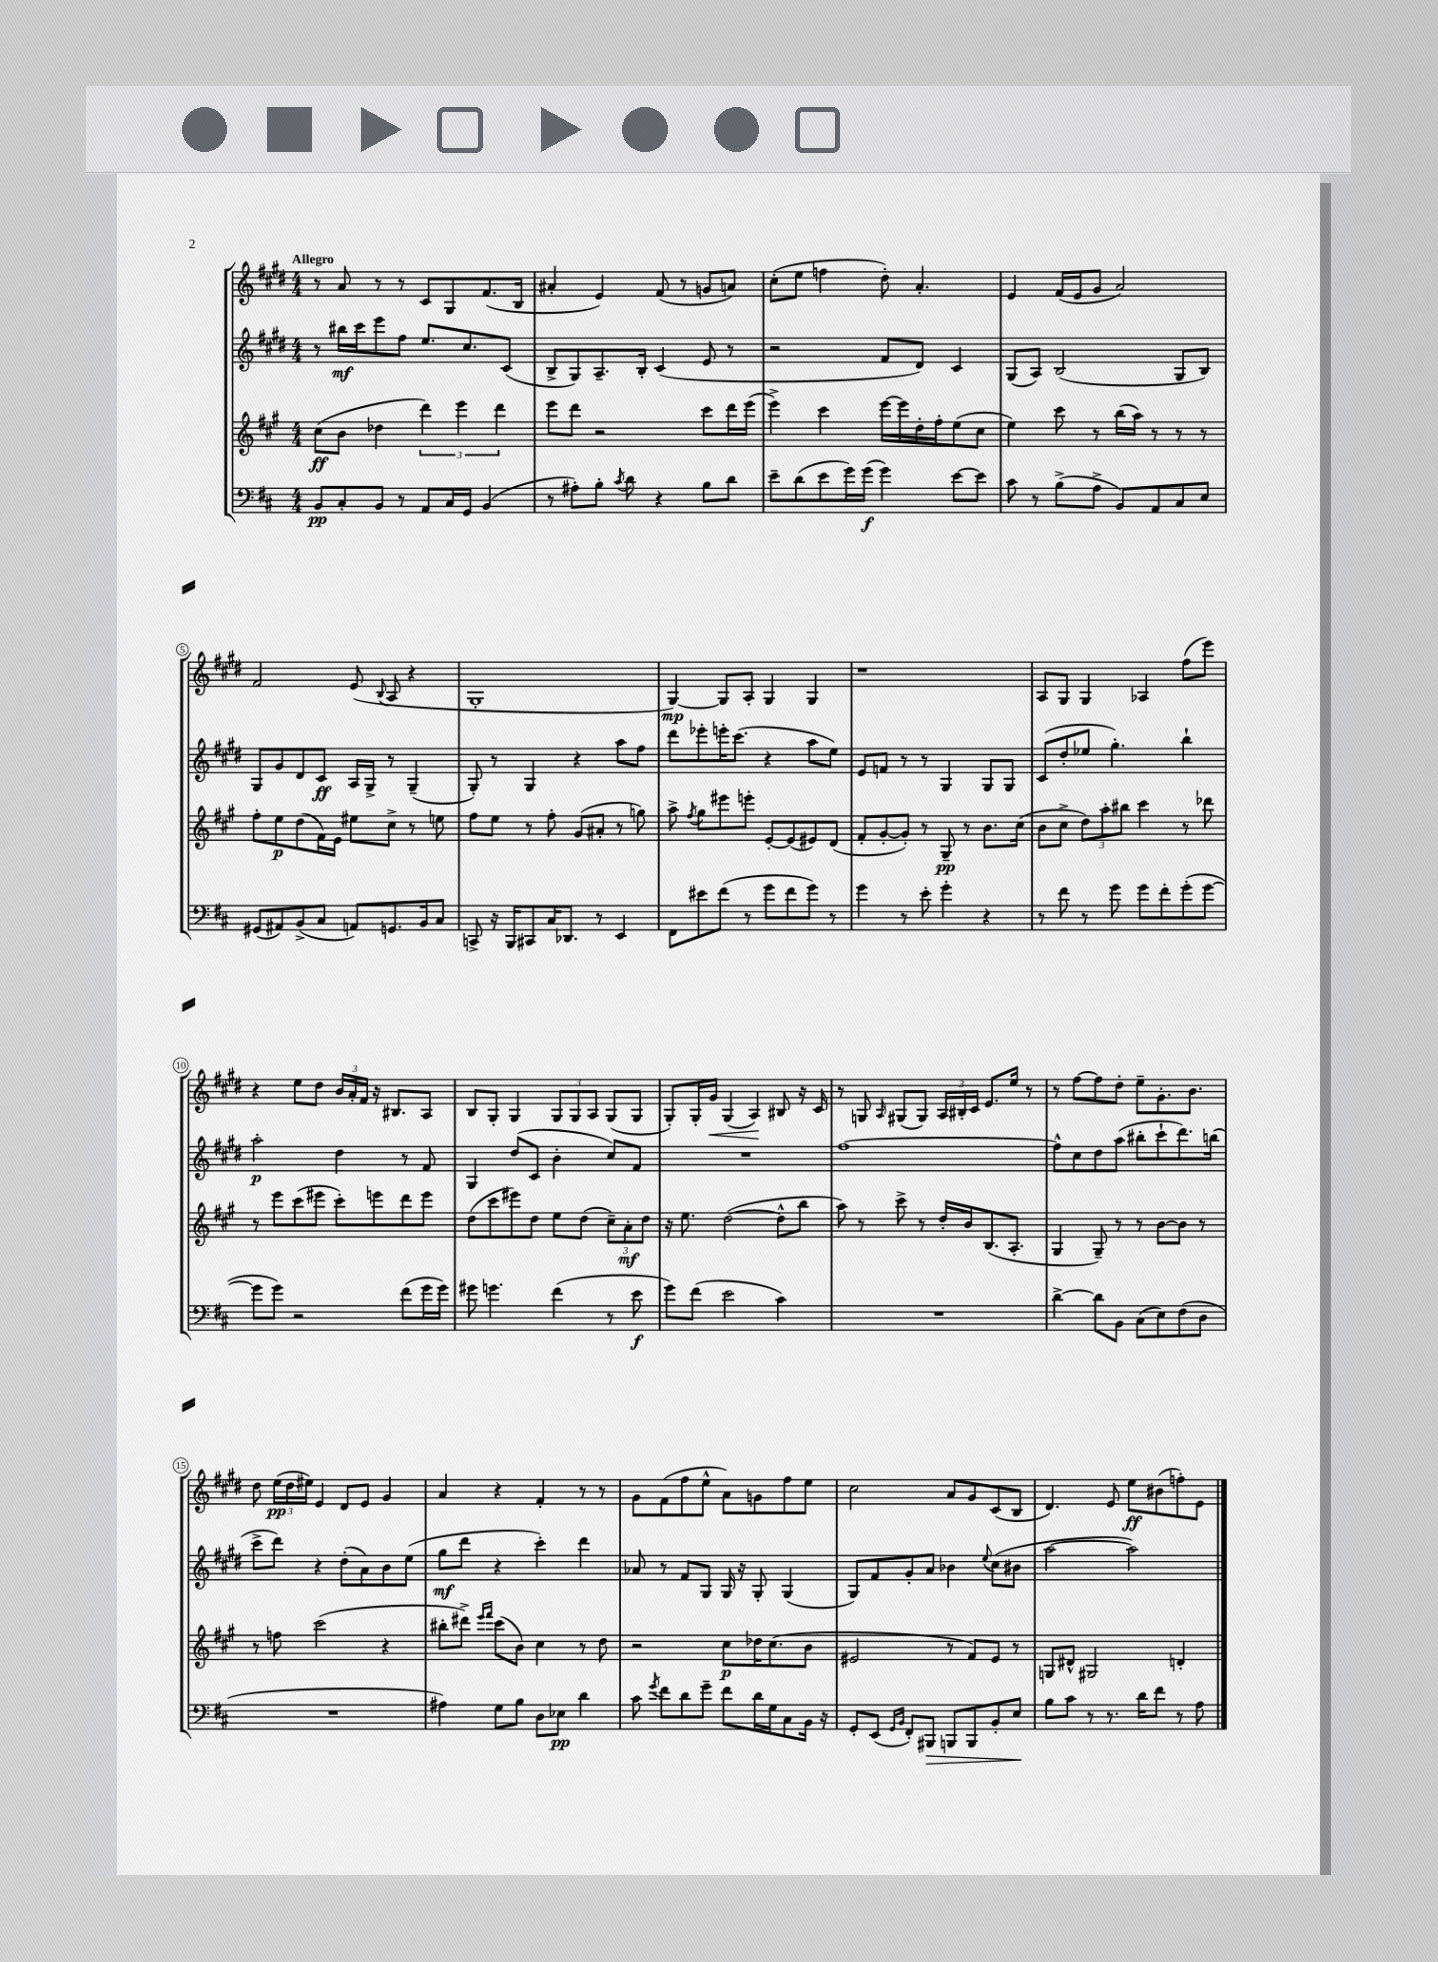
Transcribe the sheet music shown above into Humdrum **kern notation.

**kern	**kern	**kern	**kern
*staff4	*staff3	*staff2	*staff1
*clefF4	*clefG2	*clefG2	*clefG2
*k[f#c#]	*k[f#c#g#]	*k[f#c#g#d#]	*k[f#c#g#d#]
*M4/4	*M4/4	*M4/4	*M4/4
8BB	(8cc#	8r	8r
8C#'	8b	16bb#	8a
.	.	16ccc#	.
8BB	4dd-	8eee	8r
8r	.	8ff#	8r
8AA	6ddd)	8.ee	8c#
16C#	.	.	8G#
.	6eee	.	.
16GG	.	8.cc#	.
(4BB	.	.	(8.f#
.	6ddd	.	.
.	.	(8c#	.
.	.	.	16B
=	=	=	=
8r	8eee	8B^	4a#'
8A#')	8ddd	8G#)	.
8B'	2r	8.A~	4e)
8qc#	.	.	.
8d	.	.	.
.	.	16B'	.
4r	.	(4c#	(8f#
.	.	.	8r
8B	8ccc#	8e	8g
8d	16ddd	8r	8a)
.	(16eee	.	.
=	=	=	=
8e~	4eee^)	2r	(8cc#'
(8d	.	.	8ee
8e	4ccc#	.	4ff
16g)	.	.	.
(16g	.	.	.
4g)	[16eee	8f#	8dd#')
.	16eee]	.	.
.	16dd'	8d#)	4.a'
.	16ff#'	.	.
[8e	(8ee	4c#	.
8e]	8cc#	.	.
=	=	=	=
8c#	4ee)	(8G#	4e
8r	.	8A)	.
(8B^	8ccc#	(2B	(16f#
.	.	.	16e
8A^	8r	.	8g#
8BB)	(16bb	.	2a)
.	16aa)	.	.
8AA	8r	.	.
8C#	8r	8G#	.
8E	8r	8B)	.
=	=	=	=
(8GG#	8ff#'	8G#	2f#
8AA#)	8ee	8g#	.
(8BB^	(8dd	8d#	.
8C#	16f#)	8c#	.
.	16e	.	.
8AA)	8ee#	16A	(8e
.	.	16G#^	.
.	.	.	8qqB
8.GG	8cc#^	8r	8A
.	8r	(4G#~	4r
16BB	.	.	.
8C#	8ee	.	.
=	=	=	=
8CC^	8ff#	8G#')	1G#'
16r	8ee	8r	.
16BBB	.	.	.
8CC#	8r	4G#	.
16C#	8ff#'	.	.
8.DD-	.	.	.
.	(8g#	4r	.
8r	8a#'	.	.
4EE	8r	8aa	.
.	8gg)	8ff#	.
=	=	=	=
8FF#	8aa^	8ddd#	[4G#)
.	8qff#	.	.
8e#	8gg#	8eee-'	.
(8f#	8eee#	16eee'	8G#]
.	.	(8.ccc#	.
8r	8eee'	.	8A'
8g	[8e'	4r	4G#
8f#	(8e]	.	.
8g)	8e#)	8aa	4G#
8r	(8d	8ee)	.
=	=	=	=
4g	8f#'	8e	1r
.	[8g#'	8f	.
8r	8g#'])	8r	.
8e'	8r	8r	.
4g'	8G#~	4G#	.
.	8r	.	.
4r	8.b	8G#	.
.	.	8G#	.
.	(16cc#	.	.
=	=	=	=
8r	8b	(8c#	8A
8f#	8cc#^	8dd#'	8G#
8r	12dd)	8ee-	4G#
.	12aa'	.	.
8g	.	4.gg#')	.
.	12bb#	.	.
8g	4ccc#	.	4A-
8f#'	.	.	.
(8g'	8r	4bb`	(8ff#
[8g	8ddd-	.	8eee)
=	=	=	=
8g]	8r	2aa'	4r
8g)	8eee	.	.
2r	(8ccc#	.	8ee
.	8eee#	.	8dd#
.	8ccc#')	4dd#	24b
.	.	.	24a'
.	.	.	24f#
.	8eee	.	16r
.	.	.	8.B#
(8f#	8ddd	8r	.
16g	8eee	8f#	8A
16g)	.	.	.
=	=	=	=
8g#	(8dd	4G#	8B
4.g	8ccc#	.	8G#'
.	8eee#)	(8dd#	4G#
.	8dd	8c#	.
(4f#	8ee	4b'	12G#
.	.	.	12G#
.	(8dd	.	.
.	.	.	12A
8r	12cc#~)	8cc#)	(8G#
.	12a'	.	.
8e	.	8f#	8G#
.	12dd	.	.
=	=	=	=
8g)	16r	1r	8G#')
.	8.ee	.	.
(8f#	.	.	16G#'
.	.	.	16g#
2e	([2dd	.	(4G#
.	.	.	4A)
4c#)	8dd^^]	.	8B#
.	8bb	.	16r
.	.	.	16c#
=	=	=	=
1r	8aa)	[1ff#	8r
.	8r	.	8G
.	.	.	16qqA
.	8ccc#^	.	(8G#
.	8r	.	8G#)
.	16dd'	.	24A
.	.	.	24B#'
.	16b	.	.
.	.	.	24c#
.	(8.B	.	8.e
.	8.A'	.	16ee
.	.	.	8r
=	=	=	=
[4d^	4G#	8ff#^^]	8r
.	.	8cc#	[8ff#
8d]	8G#~)	8dd#	8ff#]
8BB	8r	(8aa	8dd#'
(8C#	8r	8bb#'	8ee~
8E)	[8b	8ccc#`	8.g#'
(8F#	8b]	8.ddd#)	.
.	.	.	8.b
8D	8r	.	.
.	.	(16bb	.
=	=	=	=
1r	8r	8ccc#^	8dd#
.	8ff	8ddd#)	(24ee
.	.	.	24dd#
.	.	.	24ee#)
.	(2ccc#	4r	4e
.	.	(8dd#'	8d#
.	.	8a)	8e
.	4r	8b	4g#
.	.	(8ee	.
=	=	=	=
4A#)	8bb#'	8gg#	4a
.	8ddd#^)	8ddd#	.
.	16qqeee	.	.
.	16qqfff#	.	.
8G	(8ccc#	4r	4r
8B	8b)	.	.
8D	4cc#	4ccc#')	4f#'
8E-	.	.	.
4d	8r	4ddd#	8r
.	8dd	.	8r
=	=	=	=
8c#	2r	8a-	8g#
8qg	.	.	.
8f#	.	8r	(8f#
8d	.	8f#	8ff#
8g~	.	8G#	8ee^^
8f#	8cc#	16G#	8a)
.	.	16r	.
16d	16dd-	8G#'	8g
16G	(8.cc#	.	.
8C#	.	(4G#	8ff#
16BB	8b	.	8ee
16r	.	.	.
=	=	=	=
8GG'	2e#	8G#)	2cc#
(8EE	.	8f#	.
16qqGG	.	.	.
16qqBB	.	.	.
8FF#')	.	8g#'	.
8BBB#	.	8a	.
8BBB	8r	4b-	8a
8BBB	8f#)	.	8g#
.	.	8qqee	.
8BB'	8e#	(8cc#	(8c#
8E	8r	8b#	8B
=	=	=	=
8B	8G	[2aa	4.d#)
8c#	8d#^^	.	.
8r	2G#	.	.
8.r	.	.	8e
.	.	2aa])	8ee
16d	.	.	.
8f#	.	.	(8b#
8r	4d'	.	8ff')
8A	.	.	8e
==	==	==	==
*-	*-	*-	*-
